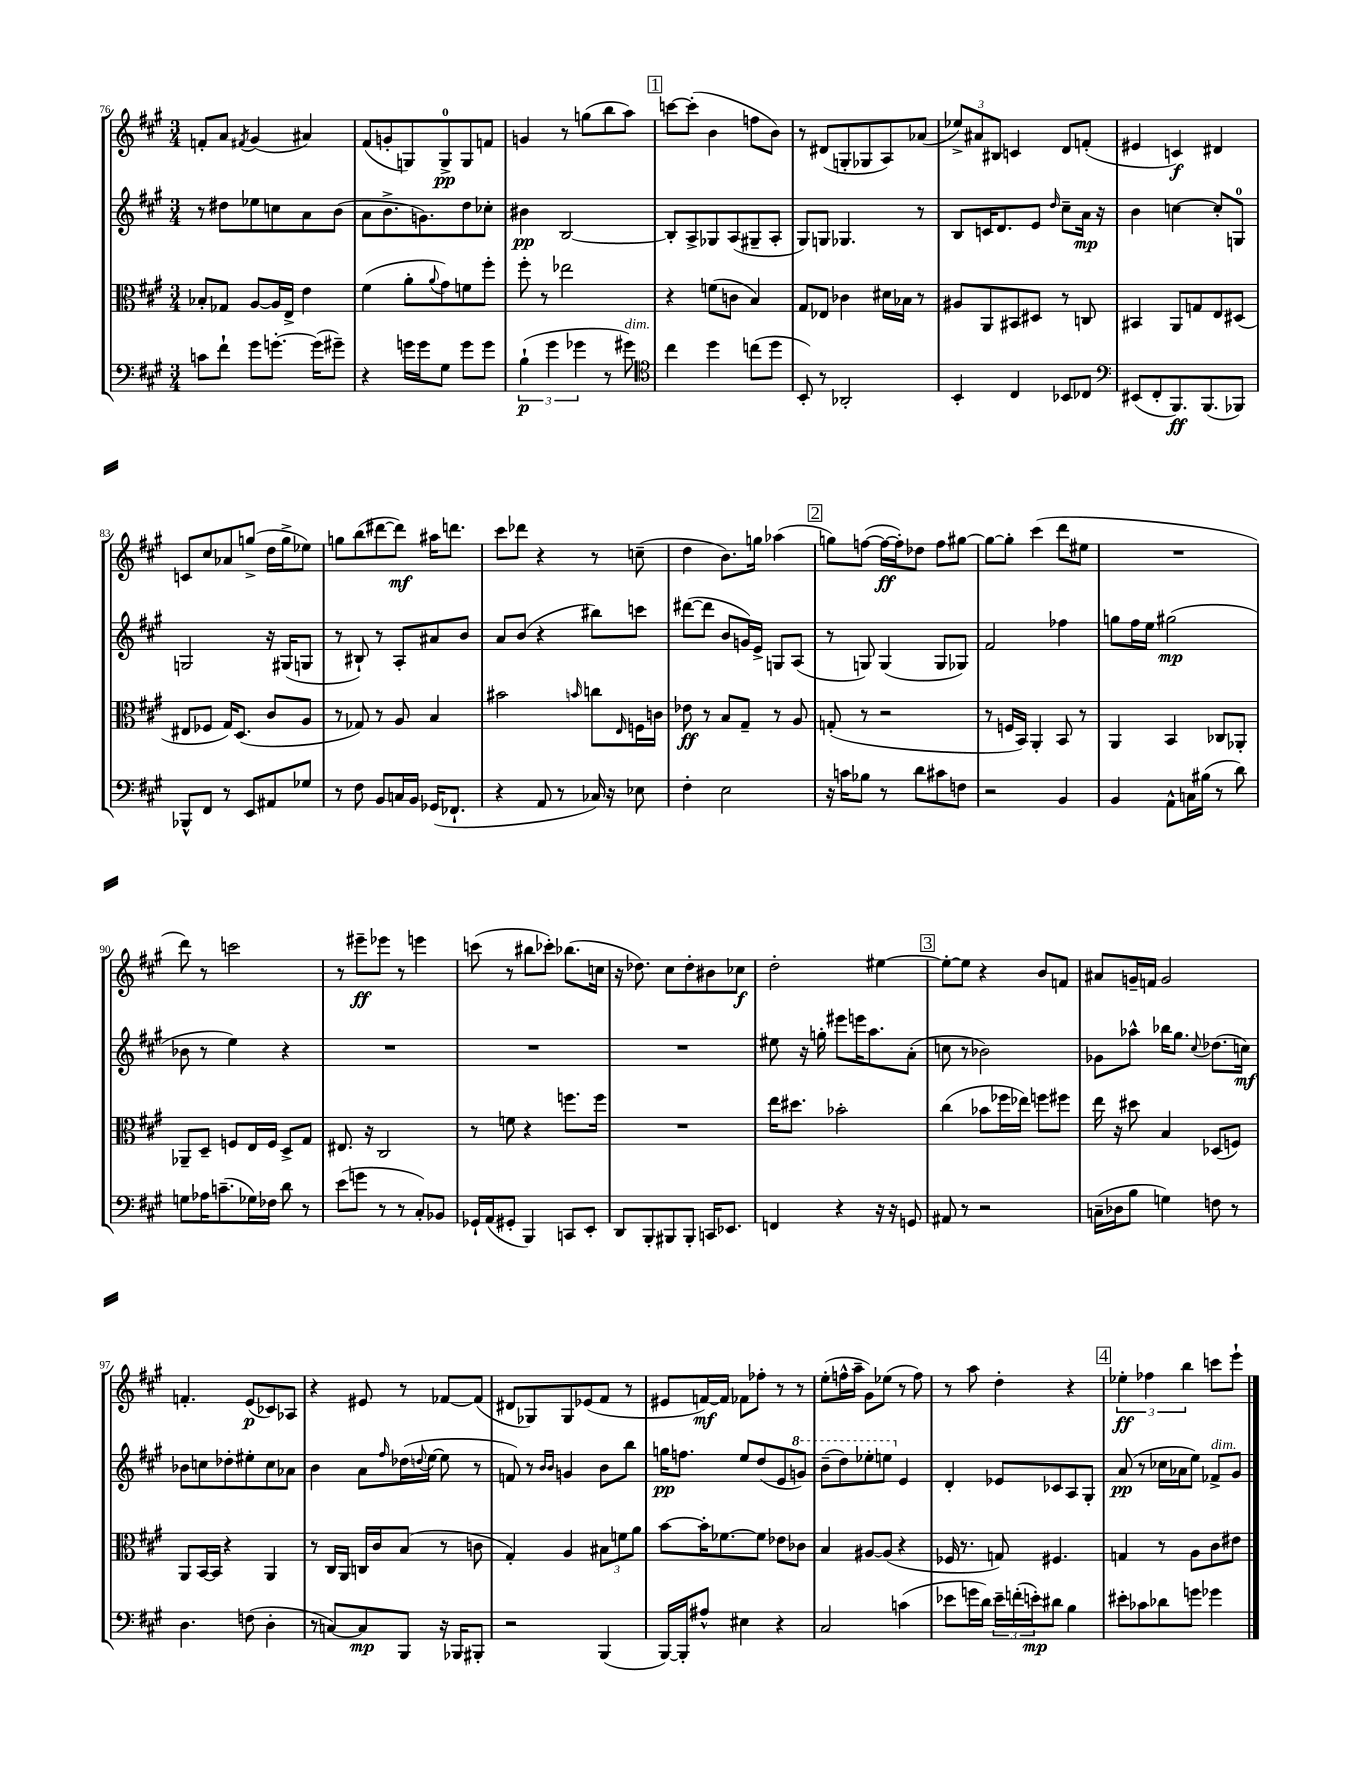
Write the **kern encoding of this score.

**kern	**kern	**kern	**kern
*staff4	*staff3	*staff2	*staff1
*clefF4	*clefC3	*clefG2	*clefG2
*k[f#c#g#]	*k[f#c#g#]	*k[f#c#g#]	*k[f#c#g#]
*M3/4	*M3/4	*M3/4	*M3/4
8c	8B-'	8r	8f'
8f#`	8G-	8dd#	8a
.	.	.	8qf#
8g#	[8A	8ee-	(4g#
[8.g'	16A]	8cc	.
.	16E^	.	.
.	4e	8a	4a#)
(16g]	.	.	.
8g#~)	.	(8b	.
=	=	=	=
4r	(4f#	8a	(8f#
.	.	8.b^	8g'
16g	8a'	.	8G)
16g	.	8.g)	.
.	8qqa	.	.
8G#	8g#)	.	8G^
8g	8f	8dd	8G
8g	8ff#'	8cc-'	8f
=	=	=	=
(6B`	8ff#'	4b#	4g
.	8r	.	.
6g#	.	.	.
.	2ee-	[2B	8r
6g-	.	.	.
.	.	.	(8gg
8r	.	.	8bb
8g#)	.	.	8aa)
=	=	=	=
*clefC4	*	*	*
4cc#	4r	8B']	[8ccc
.	.	8A^	(8ccc']
4dd	(8f	8G-	4b
.	8c	(8A	.
(8cc	4B)	8G#~	8ff
8dd	.	8A'	8b)
=	=	=	=
8BB')	8G#	8G#)	8r
8r	8E-	8G	(8d#
2AA-'	4c-	4.G-	8G'
.	.	.	8G-
.	16d#	.	8A)
.	16B-	.	.
.	8r	8r	(8a-
=	=	=	=
4BB'	8A#	8B	12ee-^)
.	.	.	12a#
.	8AA	16c	.
.	.	.	12B#
.	.	8.d	.
4C#	8BB#	.	4c
.	8D#	8e	.
.	.	16qqdd	.
8BB-	8r	8cc#~	8d
8C-	8C	16a	(8f'
.	.	16r	.
=	=	=	=
*clefF4	*	*	*
(8EE#	4BB#	4b	4e#
8FF#'	.	.	.
8.BBB)	8AA	[4cc	4c)
.	8G	.	.
(8.BBB	.	.	.
.	8E	8cc']	4d#
8BBB-)	(8D#	8G	.
=	=	=	=
8BBB-^^	8E#	2G	8c
8FF#	8F-	.	8cc#
8r	16G#)	.	8a-
.	(8.D	.	.
8EE	.	.	(8gg^
8AA#	8c#	16r	16dd
.	.	(16G#	16gg^
8G-	8A	8G	8ee-)
=	=	=	=
8r	8r	8r	8gg
8F#	8G-)	8B#`)	(8bb
8BB	8r	8r	[8ddd#
16C	8A	8A'	8ddd#])
16BB	.	.	.
(16GG-	4B	8a#	16aa#
8.FF-`	.	.	8.ddd
.	.	8b	.
=	=	=	=
4r	2b#	8a	8ccc#
.	.	(8b	8ddd-
8AA	.	4r	4r
8r	.	.	.
.	16qqb	.	.
16C-)	8cc	8bb#)	8r
16r	.	.	.
.	16qqE	.	.
8E-	16F	8ccc	(8cc~
.	16c	.	.
=	=	=	=
4F#'	8e-	([8ddd#	4dd
.	8r	8ddd#]	.
2E	8B	8b	8.b)
.	8G#~	16g)	.
.	.	16e^	16gg
.	8r	8G	(4aa-
.	8A	(8A	.
=	=	=	=
16r	(8G'	8r	8gg)
16c	.	.	.
8B-	8r	8G)	([8ff
8r	2r	(4G	16ff_
.	.	.	16ff'])
8d	.	.	8dd-
8c#	.	8G	8ff
8F	.	8G-)	[8gg#
=	=	=	=
2r	8r	2f#	8gg#_
.	16F	.	8gg#']
.	16BB)	.	.
.	4AA'	.	(4ccc#
4BB	8BB	4ff-	8ddd
.	8r	.	8ee#
=	=	=	=
4BB	4AA	8gg	2.r
.	.	16ff#	.
.	.	16ee	.
8AA^^	4BB	(2gg#	.
16C	.	.	.
(16B#	.	.	.
8r	8C-	.	.
8d)	8AA-'	.	.
=	=	=	=
8G	8AA-~	8b-	8ddd)
16A-	8D~	8r	8r
(8.c~	.	.	.
.	8F	4ee)	2ccc
16G-)	16E	.	.
16F-	16F	.	.
8d	8D^	4r	.
8r	8G#	.	.
=	=	=	=
(8e	8.E#	2.r	8r
8g	.	.	8eee#~
.	16r	.	.
8r	2C#	.	8eee-
8r	.	.	8r
8C#')	.	.	4eee
8BB-	.	.	.
=	=	=	=
16GG-`	8r	2.r	(8ccc
(16AA	.	.	.
8GG#'	8f	.	8r
4BBB)	4r	.	8bb#
.	.	.	8ccc-')
8CC	8.ff	.	(8.bb-
8EE'	.	.	.
.	16ff	.	16cc
=	=	=	=
8DD	2.r	2.r	16r
.	.	.	8.dd-)
8BBB'	.	.	.
8BBB#	.	.	8cc#
8BBB#'	.	.	8dd-'
16CC	.	.	8b#
8.EE-	.	.	.
.	.	.	8cc-
=	=	=	=
4FF	16ee	8ee#	2dd'
.	8.dd#	.	.
.	.	16r	.
.	.	16gg'	.
4r	2b-'	8eee#	.
.	.	16eee	.
.	.	8.aa	.
16r	.	.	[4ee#
16r	.	.	.
8GG	.	(8a'	.
=	=	=	=
8AA#	(4cc#	8cc	8ee#'_
8r	.	8r	8ee#]
2r	8b-	2b-)	4r
.	16ff-	.	.
.	16ee-)	.	.
.	8ff	.	8b
.	8ff#	.	8f
=	=	=	=
(16C~	16ee	8g-	8a#
16D-	16r	.	.
8B	8dd#	8aa-^^	16g~
.	.	.	16f
4G)	4B	16bb-	2g
.	.	8.gg#	.
.	.	8qqcc#	.
8F	(8D-	(8.dd-	.
8r	8F)	.	.
.	.	16cc)	.
=	=	=	=
4.D	8AA	8b-	4.f'
.	[16BB	8cc	.
.	16BB]	.	.
.	4r	8dd-'	.
(8F	.	8ee#'	(8e
4D'	4AA	8cc	8c-)
.	.	8a-	8A-
=	=	=	=
8r	8r	4b	4r
[8C)	16C#	.	.
.	16AA	.	.
8C]	16C	8a	8e#
.	16c#	.	.
.	.	16qqff#	.
8BBB	(8B	(16dd-	8r
.	.	8qqdd	.
.	.	[16ee	.
16r	8r	8ee]	[8f-
16BBB-	.	.	.
8BBB#'	8c	8r	(8f-]
=	=	=	=
2r	4G#')	8f)	8d#
.	.	8r	8G-)
.	.	16qqb	.
.	.	16qqb	.
.	4A	4g	8G-
.	.	.	(8e-
(4BBB	12B#	8b	8f#
.	12f	.	.
.	.	8bb	8r
.	12a	.	.
=	=	=	=
[16BBB)	[8b	16gg	8e#
16BBB']	.	8.ff	.
8A#^^	16b']	.	[16f)
.	[8.f-	.	16f]
4E#	.	8ee	8f-
.	8f-]	(8dd	8ff-'
4r	8e-	8e	8r
.	8c-	8gg)	8r
=	=	=	=
2C#	4B	(8bb~	(8ee'
.	.	8ddd)	16ff^^
.	.	.	16aa~
.	[8A#	8eee-'	8g#)
.	(8A#]	8eee	(8ee-
(4c	4r	4e	8r
.	.	.	8ff)
=	=	=	=
8e-	16F-	4d'	8r
.	8.r	.	.
16g	.	.	8aa
16d)	.	.	.
24e-~	8G)	8e-	4dd'
(24f'	.	.	.
24e')	.	.	.
8d#	4.F#	8c-	.
4B	.	8A	4r
.	.	8G#'	.
=	=	=	=
8e#'	4G	(8a	6ee-'
8c-	.	8r	.
.	.	.	6ff-
8d-	8r	16cc-	.
.	.	16a-	.
.	.	.	6bb
8g	8A	8ee)	.
4g-	8c#	8f-^	8ccc
.	8e#	8g#	8eee`
==	==	==	==
*-	*-	*-	*-
